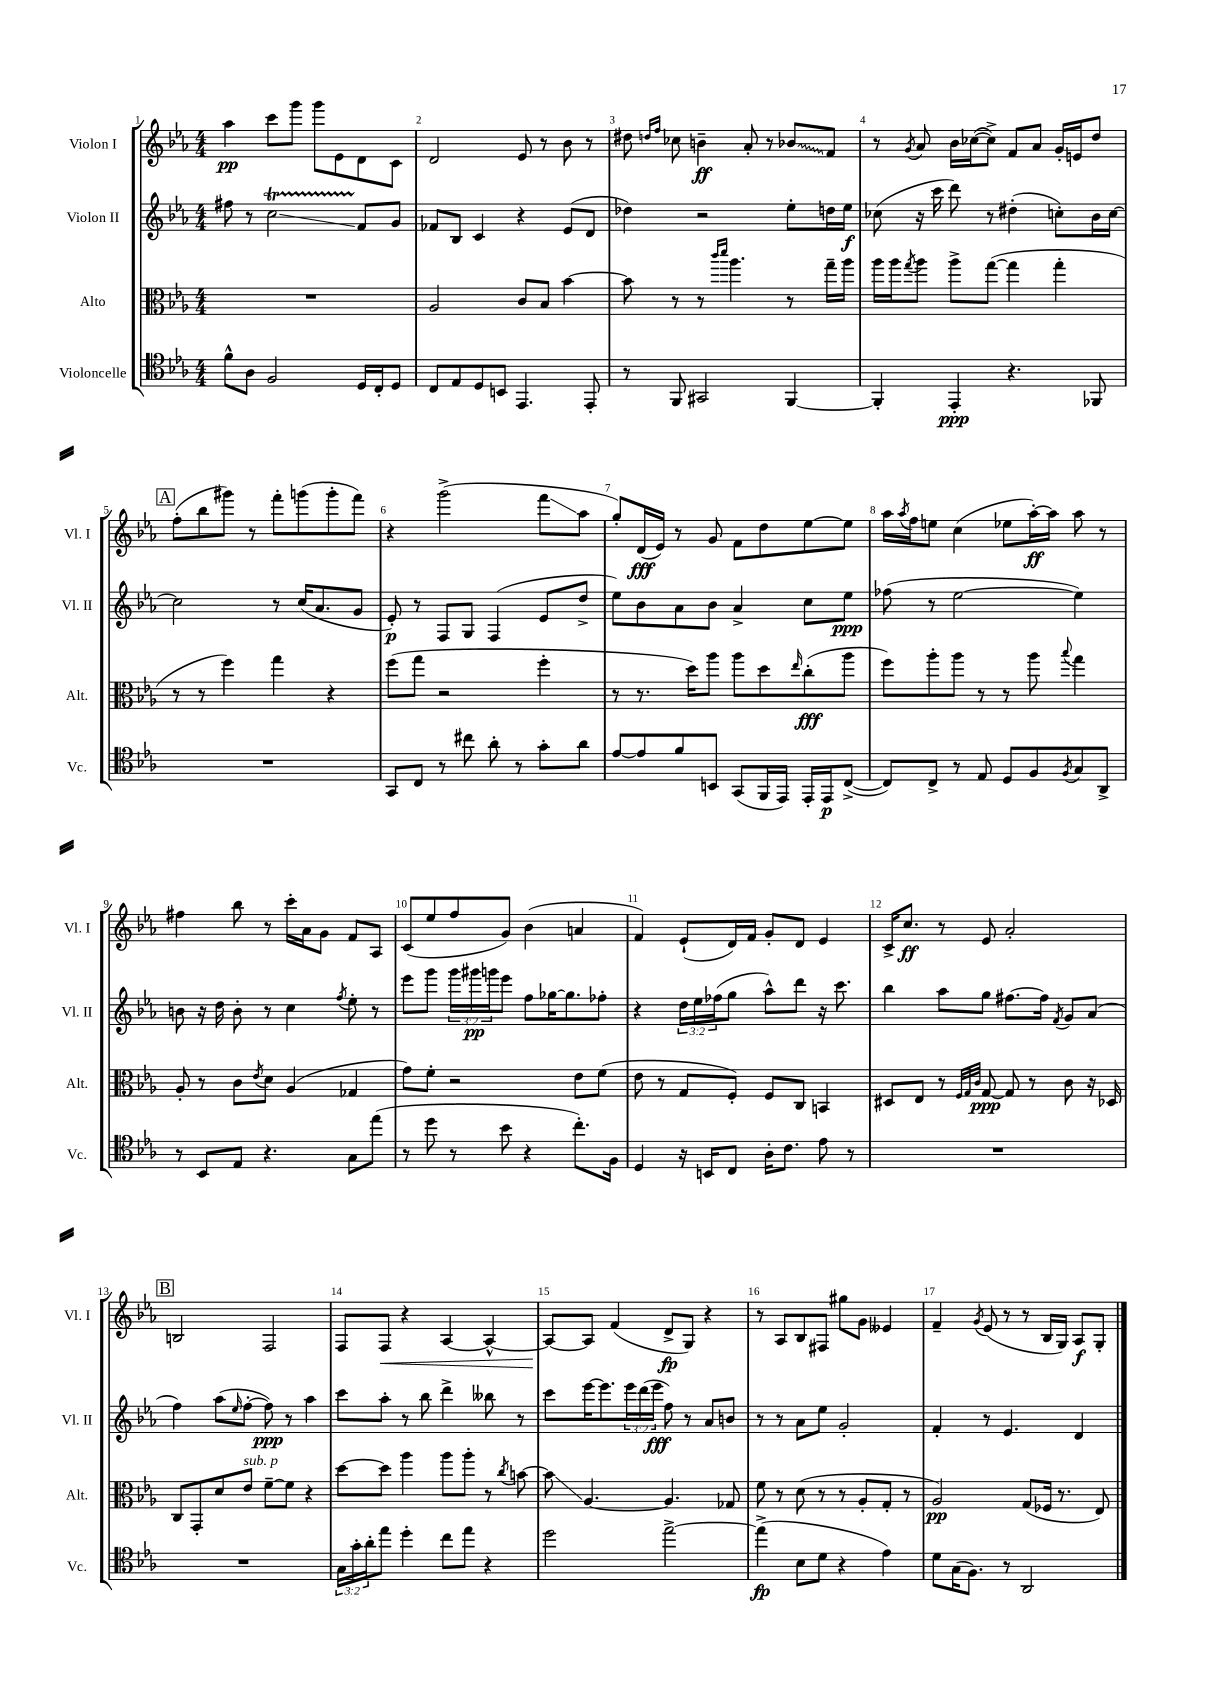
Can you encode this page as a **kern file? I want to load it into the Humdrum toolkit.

**kern	**kern	**kern	**kern
*staff4	*staff3	*staff2	*staff1
*clefC4	*clefC3	*clefG2	*clefG2
*k[b-e-a-]	*k[b-e-a-]	*k[b-e-a-]	*k[b-e-a-]
*M4/4	*M4/4	*M4/4	*M4/4
8f^^\L	1r	8ff#\	4aa-\
8A-\J	.	8r	.
2F/	.	2cc\	8ccc\L
.	.	.	8ggg\J
.	.	.	8ggg\L
.	.	.	8e-\
16D/LL	.	8f/L	8d\
16C'/J	.	.	.
8D/J	.	8g/J	8c\J
=	=	=	=
8C/L	2A-/	8f-/L	2d/
8E-/	.	8B-/J	.
8D/	.	4c/	.
8BB/J	.	.	.
4.EE-/	8c/L	4r	8e-/
.	8B-/J	.	8r
.	[4b-\	(8e-/L	8b-\
8EE-'/	.	8d/J	8r
=	=	=	=
8r	8b-\]	4dd-\)	8dd#\
.	.	.	16qqdd/LL
.	.	.	16qqff/JJ
8FF/	8r	.	8cc-\
2GG#/	8r	2r	4b~\
.	16qqccc/LL	.	.
.	16qqddd/JJ	.	.
.	4.aa-\	.	.
.	.	.	8a-'/
.	.	.	8r
[4FF/	8r	8ee-'\L	8b-/L
.	16gg~\LL	16dd\L	8f/J
.	16aa-\JJ	16ee-\JJ	.
=	=	=	=
4FF'/]	16aa-\LL	(8cc-\	8r
.	16aa-\J	.	.
.	8qgg/	.	8qg/
.	8aa-\J	16r	8a-/
.	.	16ccc\	.
4EE-'/	8aa-^\L	8ddd\)	16b-\LL
.	.	.	([16cc-\J
.	([8gg\J	8r	8cc-^\]J)
4.r	4gg\]	(4dd#'\	8f/L
.	.	.	8a-/J
.	4gg'\	8cc'\L)	16g'/LL
.	.	.	16e/J
8FF-/	.	16b-\L	8dd/J
.	.	[16cc\JJ	.
=	=	=	=
1r	8r	2cc\]	(8ff'\L
.	8r	.	8bb-\
.	4ff\)	.	8ggg#\J)
.	.	.	8r
.	4gg\	8r	8fff'\L
.	.	(16cc/LK	(8ggg\
.	.	8.a-/	.
.	4r	.	8ggg'\
.	.	8g/J	8fff\J)
=	=	=	=
8GG/L	(8ff\L	8e-'/)	4r
8C/J	8gg\J	8r	.
8r	2r	8F/L	(2ggg^\
8cc#\	.	8G/J	.
8a-'\	.	(4F/	.
8r	.	.	.
8g'\L	4ff'\	8e-/L	8fff\L
8a-\J	.	8dd^/J	8aa-\J
=	=	=	=
[8e-/L	8r	8ee-\L)	8gg'/L)
8e-/]	8.r	8b-\	(16d/L
.	.	.	16e-/JJ)
8f/	.	8a-\	8r
.	16dd\LK)	.	.
8BB/J	8aa-\J	8b-\J	8g/
(8GG/L	8aa-\L	4a-^/	8f\L
16FF/L	8dd\	.	8dd\
16EE-/JJ)	.	.	.
.	16qqee-/	.	.
16EE-'/LL	(8cc'\	8cc\L	[8ee-\
16EE-/J	.	.	.
([8C^/J	8aa-\J	8ee-\J	8ee-\]J
=	=	=	=
8C/]L)	8ff\L)	(8ff-\	16aa-\LL
.	.	.	8qaa-/
.	.	.	16ff\J
8C^/J	8aa-'\	8r	8ee\J
8r	8aa-\J	[2ee-\	(4cc\
8E-/	8r	.	.
8D/L	8r	.	8ee-\L
8F/	8aa-\	.	[16aa-'\L)
.	.	.	16aa-\]JJ
8qF/	8qqbb-/	.	.
8G/	4gg\	4ee-\])	8aa-\
8AA-^/J	.	.	8r
=	=	=	=
8r	8A-'/	8b\	4ff#\
8BB-/L	8r	16r	.
.	.	16dd\	.
8E-/J	8c\L	8b'\	8bb-\
.	8qe-/	.	.
4.r	8d\J	8r	8r
.	(4A-/	4cc\	16ccc'\LL
.	.	.	16a-\J
.	.	.	8g\J
.	.	8qff/	.
8G\L	4G-/	8ee-'\	8f/L
(8ee-\J	.	8r	8A-/J
=	=	=	=
8r	8g\L)	8eee-\L	(8c/L
8dd\	8f'\J	8ggg\J	8ee-/
8r	2r	24ggg\LL	8ff/
.	.	24ggg#\	.
.	.	24ggg\J	.
8b-\	.	8eee-\J	8g/J)
4r	.	8ff\L	(4b-\
.	.	[16gg-\K	.
.	.	8.gg-\]	.
8.cc'\L)	8e-\L	.	4a/
.	(8f\J	8ff-'\J	.
16F\Jk	.	.	.
=	=	=	=
4D/	8e-\	4r	4f/)
.	8r	.	.
16r	8G/L	24dd\LL	(8e-`/L
.	.	24ee-\	.
16BB/LK	.	.	.
.	.	(24ff-\J	.
8C/J	8F'/J)	8gg\J	16d/L)
.	.	.	16f/JJ
16A-'\LK	8F/L	8aa-^^\L)	8g'/L
8.c\J	.	.	.
.	8C/J	8ddd\J	8d/J
8e-\	4BB/	16r	4e-/
.	.	8.ccc\	.
8r	.	.	.
=	=	=	=
1r	8D#/L	4bb-\	16c^/LK
.	.	.	8.cc/J
.	8E-/J	.	.
.	8r	8aa-\L	8r
.	32qqF/LLL	.	.
.	32qqG/	.	.
.	32qqc/JJJ	.	.
.	[8G/	8gg\J	8e-/
.	8G/]	[8.ff#\L	2a-'/
.	8r	.	.
.	.	16ff#\]Jk	.
.	.	8qf/	.
.	8c\	8g/L	.
.	16r	(8a-/J	.
.	16D-/	.	.
=	=	=	=
1r	8C/L	4ff\)	2B/
.	8GG'/	.	.
.	8d/	(8aa-\L	.
.	.	16qqee-/	.
.	8e-/J	[8ff'\J	.
.	[8f~\L	8ff\])	2F/
.	8f\]J	8r	.
.	4r	4aa-\	.
=	=	=	=
24G\LL	[8dd\L	8ccc\L	8F/L
24g'\	.	.	.
24a-'\J	.	.	.
8ee-\J	8dd\]J	8aa-'\J	8F/J
4dd'\	4aa-\	8r	4r
.	.	8bb-\	.
8cc\L	8aa-\L	4ddd^\	[4A-/
8ee-\J	8aa-'\J	.	.
4r	8r	8bb--\	4A-^^/_
.	8qcc/	.	.
.	[8b\	8r	.
=	=	=	=
2dd\	8b\]	8ccc\L	8A-/_L
.	[4.A-/	[16eee-\K	8A-/]J
.	.	8.eee-\]	.
.	.	.	(4f/
.	.	24eee-\L	.
.	.	(24ddd\	.
.	.	24eee-\JJ	.
[2ee-^\	4.A-/]	8ff\)	8d^/L
.	.	8r	8G/J)
.	.	8a-/L	4r
.	8G-/	8b/J	.
=	=	=	=
(4ee-^\]	8f\	8r	8r
.	8r	8r	8A-/L
8B-\L	(8d\	8a-\L	8B-/
8d\J	8r	8ee-\J	8F#/J
4r	8r	2g'/	8gg#\L
.	8A-'/L	.	8g\J
4e-\)	8G'/J	.	4e--/
.	8r	.	.
=	=	=	=
8d\L	2A-/)	4f'/	4f~/
(16G\K	.	.	.
8.F\J)	.	.	.
.	.	.	8qg/
.	.	8r	(8e-/
8r	.	4.e-/	8r
2AA-/	(8G/L	.	8r
.	16F-/Jk	.	16B-/LL
.	8.r	.	16G/JJ)
.	.	4d/	8A-/L
.	8E-/)	.	8G'/J
==	==	==	==
*-	*-	*-	*-
